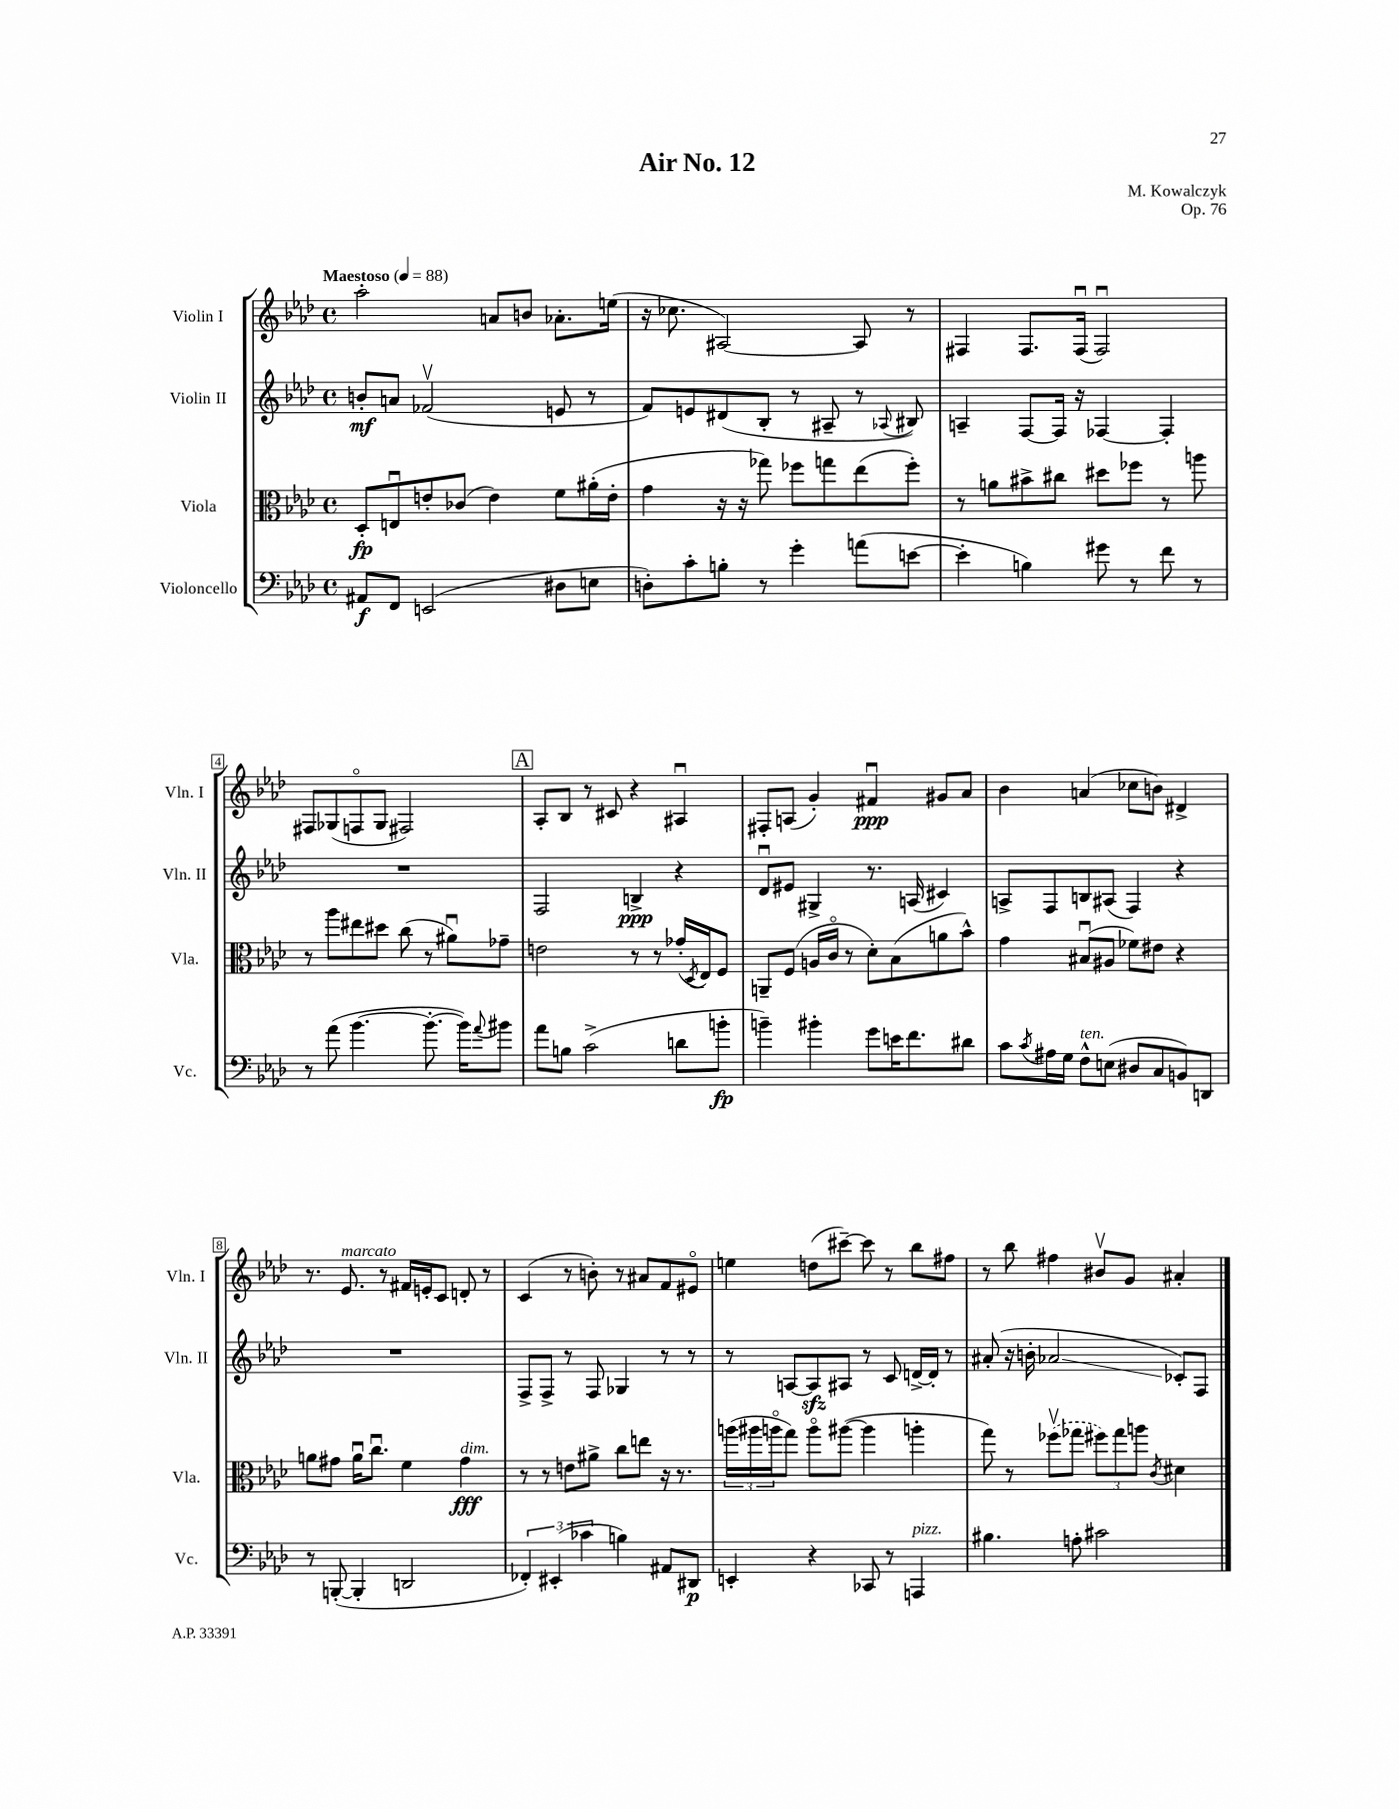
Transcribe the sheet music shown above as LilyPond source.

\header { title = "Air No. 12" composer = "M. Kowalczyk" opus = "Op. 76" }
<<
\new StaffGroup <<
\new Staff = "s0" \with { instrumentName = "Violin I" shortInstrumentName = "Vln. I" } {
    \clef treble \key aes \major \defaultTimeSignature \time 4/4 \tempo "Maestoso" 4 = 88
    aes''2-. a'8 b'8 aes'8.-. e''16( |
    r16 ces''8. ais2~) ais8 r8 |
    fis4 fis8. fis16\downbow( fis2\downbow) |
    fis8 ges8( f8\flageolet ges8 fis2) |
    \mark \markup { \box "A" } aes8-. bes8 r8 cis'8 r4 ais4\downbow |
    fis8-. a8( g'4-.) fis'4\downbow\ppp gis'8 aes'8 |
    bes'4 a'4( ces''8 b'8) dis'4-> |
    r8. ees'8.^\markup { \italic "marcato" } r8 fis'16 e'16-. c'8 d'8-. r8 |
    c'4( r8 b'8-.) r8 ais'8 f'8 eis'8\flageolet |
    e''4 d''8( cis'''8~--) cis'''8 r8 bes''8 fis''8 |
    r8 bes''8 fis''4 bis'8\upbow g'8 ais'4-. \bar "|." |
}
\new Staff = "s1" \with { instrumentName = "Violin II" shortInstrumentName = "Vln. II" } {
    \clef treble \key aes \major \defaultTimeSignature \time 4/4
    b'8-.\mf a'8 fes'2\upbow( e'8 r8 |
    f'8) e'8 dis'8( bes8-. r8 ais8-- r8 \appoggiatura { aes8 } bis8) |
    a4-- f8~ f16 r16 fes4~ fes4-. |
    R1 |
    \mark \markup { \box "A" } f2 b4->\ppp r4 |
    des'8\downbow eis'8 gis4-> r8. a16( cis'4) |
    a8-> f8 b8 ais8( f4) r4 |
    R1 |
    f8-> f8-> r8 f8 ges4 r8 r8 |
    r8 a8~ a8\sfz ais8 r8 c'8 d'16~-> d'16-. r8 |
    ais'8-.( r16 b'16-. aes'2\glissando ces'8-.) f8 \bar "|." |
}
\new Staff = "s2" \with { instrumentName = "Viola" shortInstrumentName = "Vla." } {
    \clef alto \key aes \major \defaultTimeSignature \time 4/4
    des8-.\fp e8\downbow e'8-. ces'8( e'4) f'8 ais'16-.( e'16-. |
    g'4 r16 r16 ges''8) fes''8 g''8 ees''8( fes''8-.) |
    r8 a'8 bis'8-> cis''8 dis''8 fes''8 r8 a''8 |
    r8 aes''8 eis''8 dis''8 c''8( r8 ais'8\downbow) ges'8-- |
    \mark \markup { \box "A" } e'2 r8 r8 ges'16-.( \acciaccatura { des8 } ees16) f8 |
    a,8-- f8( a16 c'16\flageolet r8 des'8-.) bes8( a'8 bes'8-^) |
    g'4 bis8\downbow( ais8 fes'8) eis'8 r4 |
    a'8 gis'8 a'16\downbow c''8.\downbow f'4 gis'4\fff^\markup { \italic "dim." } |
    r8 r8 e'8 ais'8-> c''8 e''8 r16 r8. |
    \tuplet 3/2 { a''16( ais''16 a''16\flageolet } g''8) a''8\flageolet ais''8~( ais''4 a''4-. |
    g''8) r8 \once \slurDashed fes''8\upbow( ges''8 \tuplet 3/2 { fis''8) ges''8 a''8 } \acciaccatura { c'8 } dis'4 \bar "|." |
}
\new Staff = "s3" \with { instrumentName = "Violoncello" shortInstrumentName = "Vc." } {
    \clef bass \key aes \major \defaultTimeSignature \time 4/4
    ais,8\f f,8 e,2( dis8 e8 |
    d8-.) c'8-. b8-. r8 g'4-. a'8( e'8~ |
    e'4-. b4) gis'8 r8 f'8 r8 |
    r8 aes'8( bes'4.~ bes'8.~-. bes'16) \appoggiatura { aes'8 } bis'8 |
    \mark \markup { \box "A" } aes'8 b8 c'2->( d'8 b'8-.\fp |
    b'4--) bis'4-. g'8 e'16 f'8. dis'8 |
    c'8 \acciaccatura { c'8 } ais16 g16 f8-^^\markup { \italic "ten." } e8( dis8 c8 b,8) d,8 |
    r8 b,,8~-.( b,,4-. d,2 |
    \tuplet 3/2 { fes,4-.) eis,4-.( ces'4 } b4) ais,8 dis,8\p |
    e,4-. r4 ces,8 r8 a,,4^\markup { \italic "pizz." } |
    bis4. a8-. cis'2 \bar "|." |
}
>>
>>
\layout { \context { \Score \override BarNumber.stencil = #(make-stencil-boxer 0.1 0.3 ly:text-interface::print) } }
